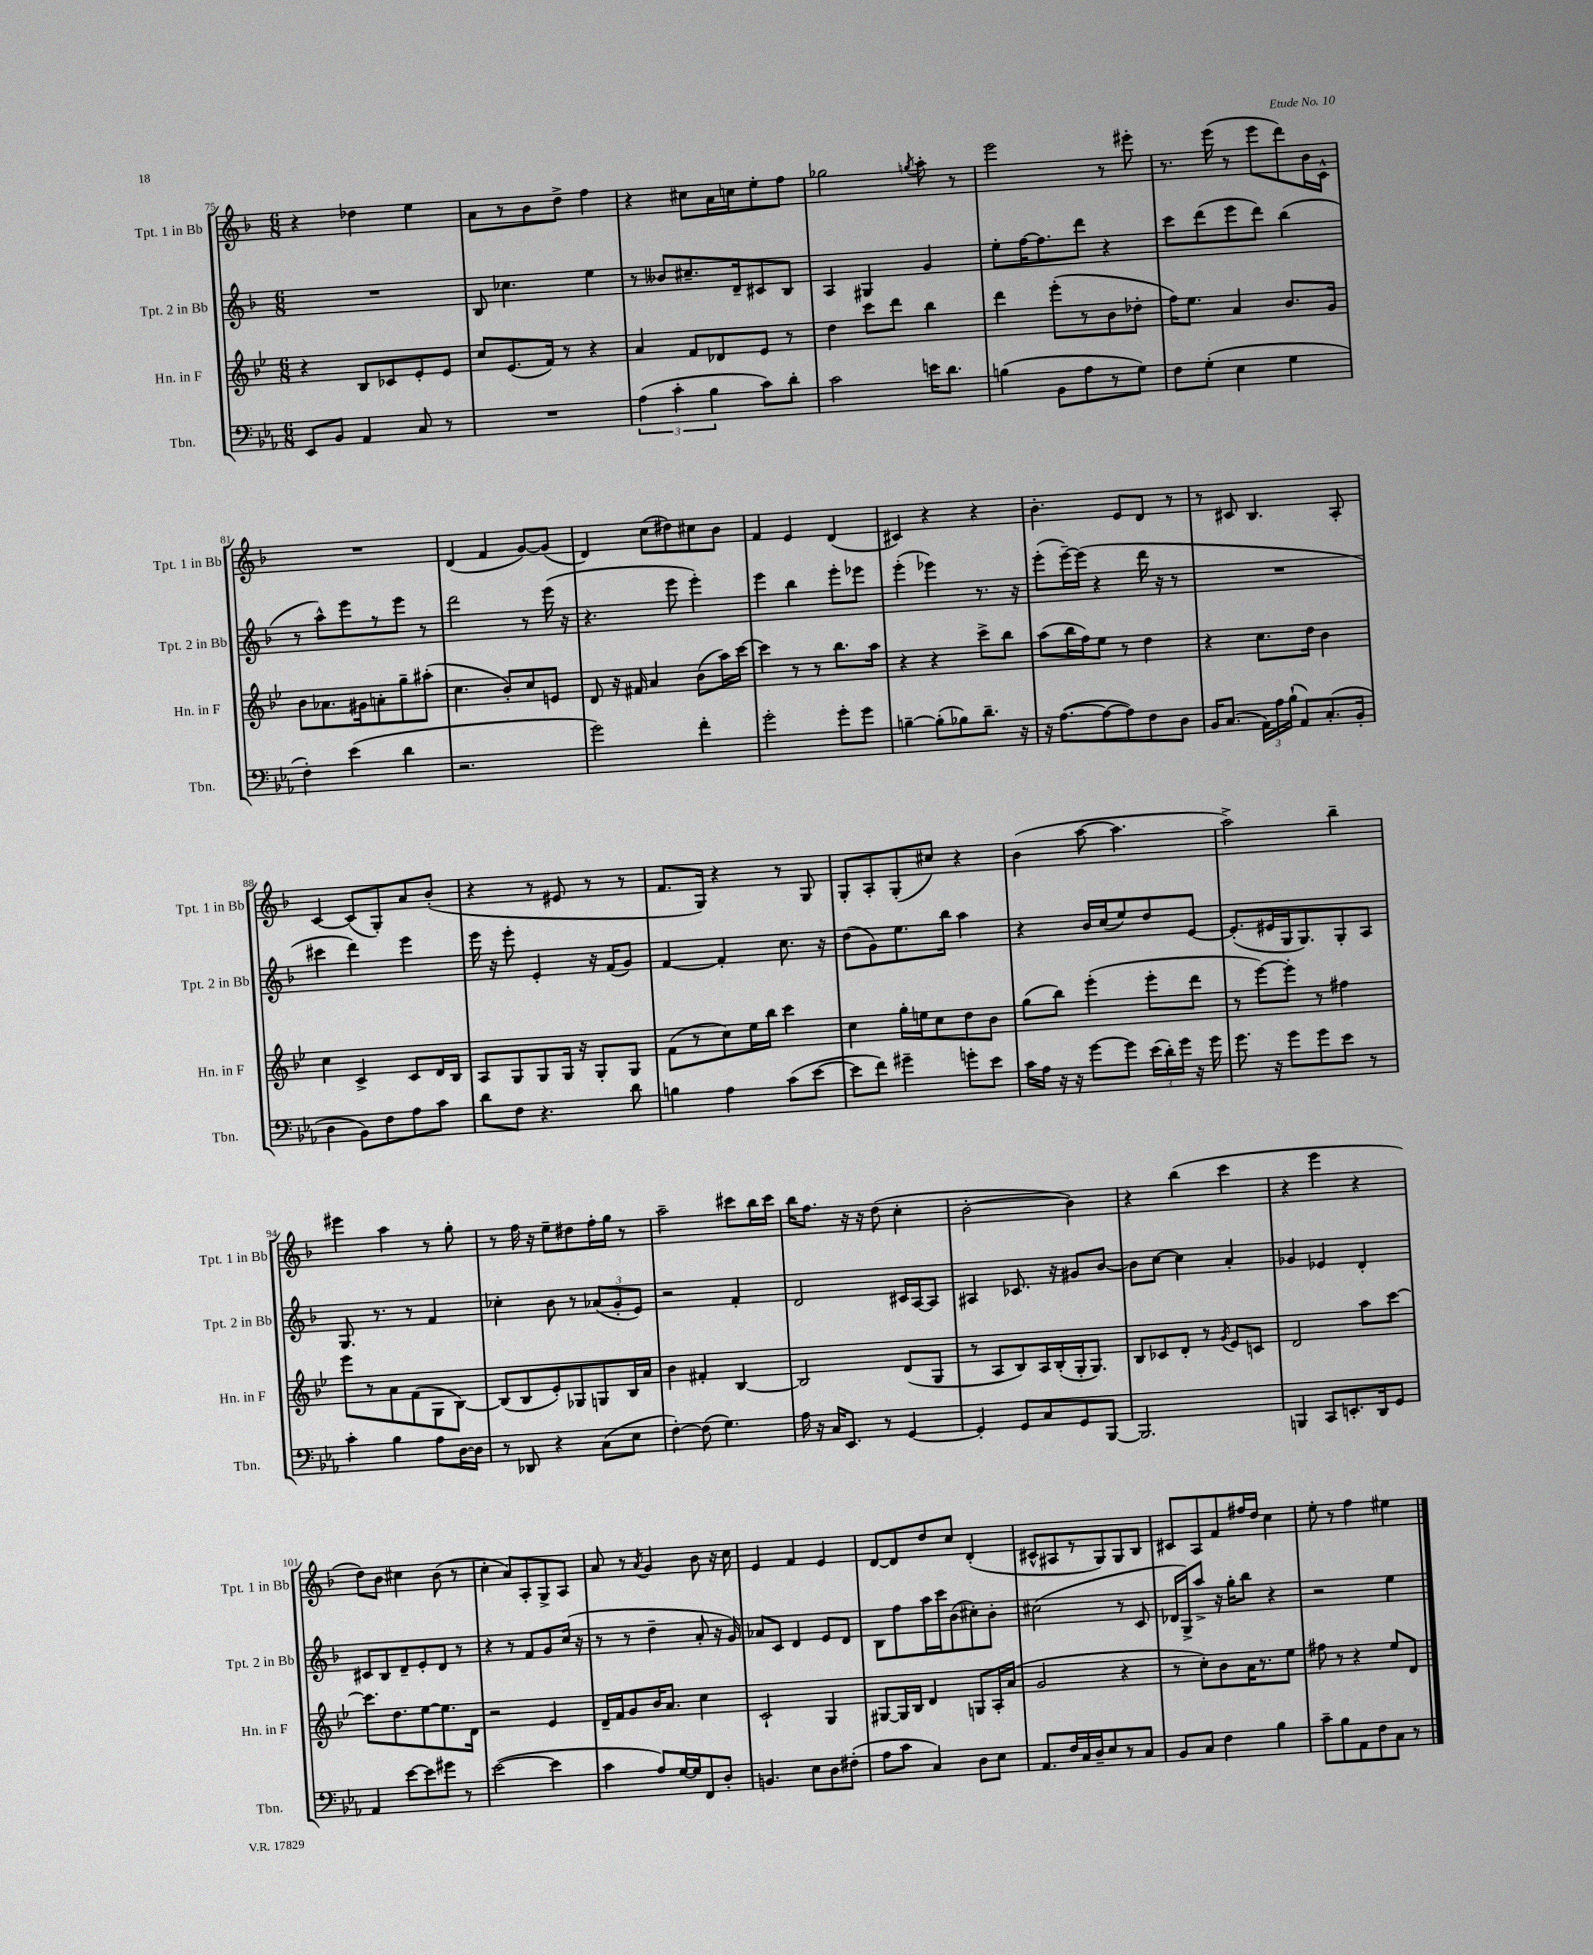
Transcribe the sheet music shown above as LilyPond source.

<<
\new StaffGroup <<
\new Staff = "s0" \with { instrumentName = "Tpt. 1 in Bb" shortInstrumentName = "Tpt. 1 in Bb" } {
    \clef treble \key f \major \numericTimeSignature \time 6/8
    \autoBeamOff r4 des''4 e''4 |
    a'8[ r8 bes'8 d''8]-> f''4 |
    r4 cis''8[ a'16 c''16 e''8-. f''8] |
    ges''2 \acciaccatura { g''8 } a''8-. r8 |
    e'''2 r8 eis'''8-. |
    r8. e'''16( r8 e'''8[ d'''8) bes'16 c'16]-^ |
    R2. |
    d'4( f'4 g'8[~) g'8]( |
    d'4) c''8[( dis''8) cis''8 bes'8] |
    f'4 e'4 d'4( |
    cis'4) r4 r4 |
    bes'4.-. e'8[ d'8] r8 |
    r8 cis'8 bes4. a8-. |
    c'4~ c'8[( g8-.) a'8 bes'8]-.( |
    r4 r8 eis'8 r8 r8 |
    f'8.[ g16]) r4 r8 g8 |
    g8[-. a8-. g8-.( cis''8]) r4 |
    bes'4( a''8~ a''4. |
    a''2->) bes''4-- |
    eis'''4 a''4 r8 g''8-. |
    r8 f''16 r16 e''8[-- dis''8 f''16-. g''16] r8 |
    a''2-- cis'''8[ bes''16 cis'''16] |
    bes''16[ f''8.] r16 r16 d''8( c''4-. |
    bes'2~-. bes'4) |
    r4 bes''4( c'''4 |
    r4 e'''4 r4 |
    d''8[) bes'8] cis''4 bes'8( r8 |
    c''4-. a'8[) a8-. g8-> a8] |
    a'8 r8 \acciaccatura { a'8 } g'4 bes'8 r16 c''16 |
    e'4 f'4 e'4 |
    d'8[~ d'8 d''8 c''8] d'4-.( |
    cis'8[-^ ais8 r8 g8) g8 bes8] |
    cis'8[ a8 f'8 fis''16 d''16] c''4 |
    e''8-. r8 f''4 eis''4 \bar "|." |
}
\new Staff = "s1" \with { instrumentName = "Tpt. 2 in Bb" shortInstrumentName = "Tpt. 2 in Bb" } {
    \clef treble \key f \major \numericTimeSignature \time 6/8
    \autoBeamOff R2. |
    bes8 ces''4. e''4 |
    r8 beses'8[ cis''8.-- d'16-- cis'8 bes8] |
    a4 gis4 g'4 |
    e''8[-. f''16~ f''8. d'''8] r4 |
    c'''8[ d'''8( e'''8 d'''8]) bes''4( |
    r8 a''8[-^) e'''8 r8 e'''8] r8 |
    d'''2 r8 e'''16( r16 |
    r4. e'''8 e'''4-.) |
    e'''4 bes''4 e'''8[-. ees'''8] |
    e'''4-.( ees'''4) r8. r16 |
    e'''8[-.( e'''16~--) e'''16]( r4 d'''16 r16 r8 |
    R2. |
    cis'''4 d'''4) e'''4 |
    e'''16 r16 e'''8-. e'4-. r16 f'16[( g'8]) |
    f'4~ f'4-. c''8. r16 |
    d''8[( g'8) e''8. bes''16] a''4 |
    r4 bes'16[ c''16( e''8) d''8 e'8]~ |
    e'8.[-.( eis'16 g16 g8.) g8-. a8] |
    g8. r8. r8 f'4 |
    ces''4-. bes'8 r8 \tuplet 3/2 { aes'8[( g'8-. e'8]) } |
    r2 f'4-. |
    d'2 cis'16[ a16~ a8] |
    ais4 ces'8. r16 gis'8[ bes'8]~ |
    bes'8[ c''8]~ c''4 a'4-. |
    ges'4 ees'4 d'4-. |
    cis'8[ bes8 d'8-- e'8-. d'8] r8 |
    r4 r8 f'8[ g'8 c''16]( r16 |
    r8 r8 d''4-- a'8-. r16 g'16) |
    aes'8[ c'8] d'4 e'8[ d'8] |
    bes8[ f''8 a''16 c'''16 bes'8( cis''8-.) bes'8]-. |
    cis''2( r8 c'8 |
    des'16[ g16->) a''8]-> r16 g''16[-. bes''8] r4 |
    r2 e''4 \bar "|." |
}
\new Staff = "s2" \with { instrumentName = "Hn. in F" shortInstrumentName = "Hn. in F" } {
    \clef treble \key bes \major \numericTimeSignature \time 6/8
    \autoBeamOff r4 bes8[ ces'8 ees'8-. ees'8] |
    c''8[ ees'8.( f'16]) r8 r4 |
    a'4 f'8[ des'8 ees'8] r8 |
    d''4 c'''8[ d'''8] bes''4 |
    d'''4 ees'''8[-.( r8 bes'8 des''8]-. |
    f''16[) ees''8.] a'4 bes'8.[ g'16] |
    bes'8[ aes'8. gis'16 a'8-. g''8-- ais''8]-.( |
    c''4. bes'8[-.) c''8 e'8] |
    d'8 r16 fis'16 a'4 bes'8[( a''16) c'''16]~ |
    c'''4 r8 r8 bes''8.[ a''16] |
    r4 r4 c'''8[-> bes''8] |
    a''8[( bes''16 f''16) ees''8] r8 d''4 |
    r4 c''8.[ d''16] bes'4 |
    c''4 c'4-> c'8[ d'16 bes16] |
    a8[ g8 g8 g16] r16 g8[-. g8] |
    f'8[( r8 c''8) ees''16 bes''16] c'''4 |
    c''4 g''16[-. e''16 c''8 d''8 bes'8] |
    g''8[( bes''8]) ees'''4-.( ees'''8[-. d'''8] |
    r8 ees'''8[~) ees'''8]-. r8 fis''4 |
    ees'''8[ r8 a'8 f'8( g8 bes8]~) |
    bes8[( bes8 ees'8-.) ges8 g8 bes16 a'16] |
    bes'4 fis'4-. bes4~ |
    bes2 d'8[( g8] |
    r8 a8[ bes8) a16 bes16-.( g16-. g8.]) |
    bes8[ ces'8 d'8]-. r8 \acciaccatura { g'8 } ees'8[ c'8] |
    d'2 a''8[ c'''8]~ |
    c'''8.[ d''8. ees''8~ ees''8. d'16] |
    r2 ees'4 |
    d'16[-- f'16 g'8 bes'16 a'8.] c''4 |
    c'2-! g4 |
    gis8[~ gis16 bes16] d'4 g8[ a16-. a'16]( |
    g'2 r4 |
    r8 c''8[-.) bes'8 a'16 r8. ees''8] |
    fis''8 r8 r4 ees''8[ d'8] \bar "|." |
}
\new Staff = "s3" \with { instrumentName = "Tbn." shortInstrumentName = "Tbn." } {
    \clef bass \key ees \major \numericTimeSignature \time 6/8
    \autoBeamOff ees,8[ bes,8] aes,4 c8 r8 |
    R2. |
    \tuplet 3/2 { aes4( c'4-. bes4 } c'8[) d'8]-. |
    c'2 e'16[ d'8.] |
    b4( bes,8[ aes8 r8 g8]) |
    f8[ g8]-.( ees4 g4 |
    f4-.) ees'4( d'4 |
    r2. |
    g'2) f'4-. |
    g'2-. g'8[-. g'8] |
    b4~-- b8[-.( bes8) d'8.]-- r16 |
    r16 aes8.[~( aes8~ aes8) f8 d8] |
    bes,16[ c8.]( \tuplet 3/2 { aes,16[) aes16 bes16]-!( } aes,8[) c8.-.( bes,16]-. |
    d4 bes,8[) f8 aes8 c'8] |
    d'8[ f8] r4. d'8 |
    b4 aes4 c'8[( ees'8]~ |
    ees'8[ f'8]) gis'4-- g'8[-. ees'8] |
    c'16[ aes16] r16 r16 g'8[~ g'8] \tuplet 3/2 { ees'16[( d'16-.) g'16] } r16 g'16 |
    g'8. r16 g'8[ g'8 ees'8] r8 |
    c'4-. bes4 aes8[ d16~ d16] |
    r8 des,8 r4 c8[( ees8] |
    f4~-.) f8( g4.) |
    aes16 r16 c16[ ees,8.] r8 g,4~ |
    g,4-. g,8[ c8 g,8 bes,,8]~ |
    bes,,2. |
    b,,4 c,8[ e,8.-. d,16 g,8] |
    aes,4 ees'8[~ ees'8 gis'8] r8 |
    ees'2~( ees'4 |
    c'4 aes8[) g16~ g16 f,8 d8]-. |
    b,4. ees8[ d8 fis8]-.( |
    aes8[ c'8] c4) d8[ ees8] |
    aes,8.[ f16 c16 d16-- ees8 r8 c8] |
    bes,8[ c8] f4 bes4 |
    c'8[-- bes8 aes,8 f8 c8] r8 \bar "|." |
}
>>
>>
\layout { \context { \Score currentBarNumber = #75 } }
